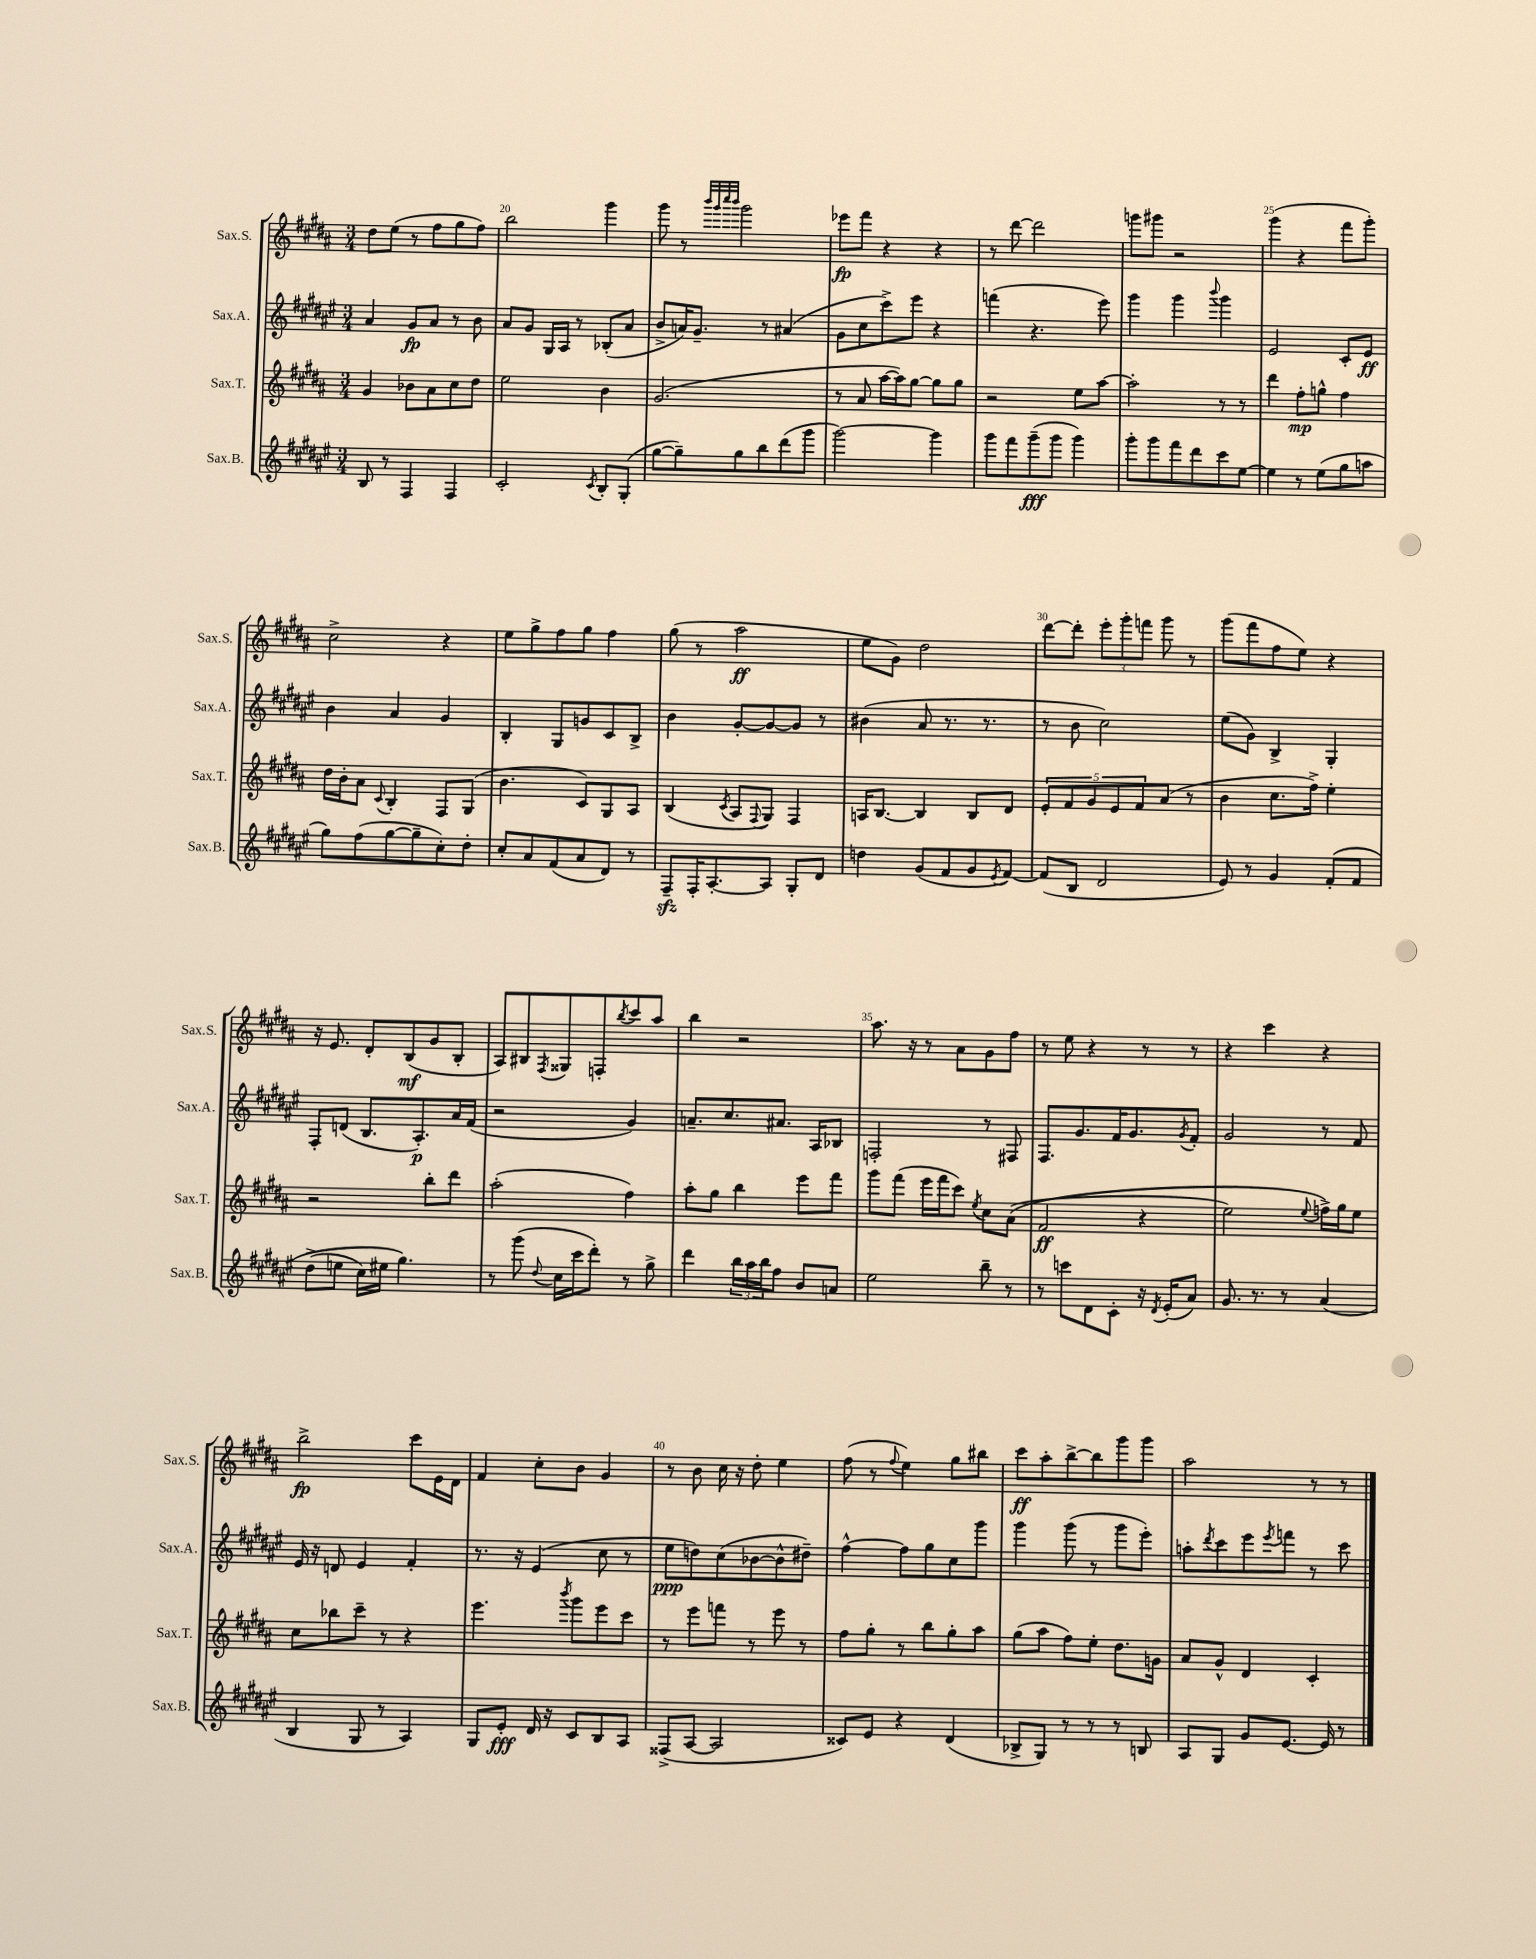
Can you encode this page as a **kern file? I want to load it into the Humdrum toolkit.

**kern	**dynam	**kern	**dynam	**kern	**dynam	**kern	**dynam
*part4	*part4	*part3	*part3	*part2	*part2	*part1	*part1
*staff4	*staff4	*staff3	*staff3	*staff2	*staff2	*staff1	*staff1
*I"Sax.B.	*	*I"Sax.T.	*	*I"Sax.A.	*	*I"Sax.S.	*
*I'Sax.B.	*	*I'Sax.T.	*	*I'Sax.A.	*	*I'Sax.S.	*
*clefG2	*	*clefG2	*	*clefG2	*	*clefG2	*
*k[f#c#g#d#a#e#]	*	*k[f#c#g#d#a#]	*	*k[f#c#g#d#a#e#]	*	*k[f#c#g#d#a#]	*
*M3/4	*	*M3/4	*	*M3/4	*	*M3/4	*
=19	=19	=19	=19	=19	=19	=19	=19
8B/	.	4g#/	.	4a#/	.	8dd#\L	.
8r	.	.	.	.	.	(8ee\J	.
4F#/	.	8b-X\L	.	8g#/L	fp	8r	.
.	.	8a#\	.	8a#/J	.	8ff#\L	.
4F#/	.	8cc#\	.	8r	.	8gg#\	.
.	.	8dd#\J	.	8b\	.	8ff#\J)	.
=20	=20	=20	=20	=20	=20	=20	=20
2c#'/	.	2ee\	.	8a#/L	.	2bb\	.
.	.	.	.	8g#/J	.	.	.
.	.	.	.	16G#/LL	.	.	.
.	.	.	.	16A#/JJ	.	.	.
.	.	.	.	8r	.	.	.
8qc#/	.	.	.	.	.	.	.
8B'/L	.	4b\	.	(8B-X'/L	.	4ggg#\	.
(8G#'/J	.	.	.	8a#/J	.	.	.
=21	=21	=21	=21	=21	=21	=21	=21
[8gg#\L	.	(2.g#/	.	8b^/L	.	8ggg#\	.
8gg#~\])	.	.	.	16an/K)	.	8r	.
.	.	.	.	8.g#~/J	.	.	.
.	.	.	.	.	.	32qqbbb/LLL	.
.	.	.	.	.	.	32qqggg#/	.
.	.	.	.	.	.	32qqcccc#/	.
.	.	.	.	.	.	32qqbbb/JJJ	.
8gg#\	.	.	.	.	.	2ggg#\	.
8bb\	.	.	.	8r	.	.	.
(8ddd#\	.	.	.	(4a#X/	.	.	.
8ggg#\J	.	.	.	.	.	.	.
=22	=22	=22	=22	=22	=22	=22	=22
[2ggg#\)	.	8r	.	8g#\L	.	8eee-X\L	fp
.	.	8a#/	.	8cc#\	.	8fff#\J	.
.	.	[16aa#\LL	.	8ccc#^\)	.	4r	.
.	.	16aa#\J])	.	.	.	.	.
.	.	[8gg#\J	.	8eee#\J	.	.	.
4ggg#\]	.	8gg#\L]	.	4r	.	4r	.
.	.	8gg#\J	.	.	.	.	.
=23	=23	=23	=23	=23	=23	=23	=23
8ggg#\L	.	2r	.	(4fffn\	.	8r	.
8fff#\	.	.	.	.	.	[8ddd#\	.
(8ggg#~\	fff	.	.	4.r	.	2ddd#\]	.
8ggg#\J	.	.	.	.	.	.	.
4ggg#\)	.	8ee\L	.	.	.	.	.
.	.	[8aa#\J	.	8eee#\)	.	.	.
=24	=24	=24	=24	=24	=24	=24	=24
8ggg#'\L	.	2aa#'\]	.	4ggg#\	.	8gggn\L	.
8ggg#\	.	.	.	.	.	8ggg#X\J	.
8fff#\	.	.	.	4ggg#\	.	2r	.
8ddd#\	.	.	.	.	.	.	.
.	.	.	.	8qqbbb/	.	.	.
8ccc#\	.	8r	.	4ggg#\	.	.	.
[8ee#\J	.	8r	.	.	.	.	.
=25	=25	=25	=25	=25	=25	=25	=25
4ee#\]	.	4ddd#\	.	2e#/	.	(4ggg#\	.
8r	.	8ff#'\L	mp	.	.	4r	.
(8ee#\L	.	8ggn^^\J	.	.	.	.	.
8gg#\	.	4ff#\	.	8c#'/L	.	8fff#\L	.
8aan\J	.	.	.	8e#/J	ff	8ggg#'\J)	.
!!LO:LB:g=z
=26	=26	=26	=26	=26	=26	=26	=26
8gg#\L)	.	16dd#\LL	.	4b\	.	2cc#^\	.
.	.	16b'\J	.	.	.	.	.
(8ff#\	.	8a#\J	.	.	.	.	.
.	.	8qqc#/	.	.	.	.	.
[8gg#\	.	4B'/	.	4a#/	.	.	.
8gg#~\]	.	.	.	.	.	.	.
8cc#'\)	.	8F#/L	.	4g#/	.	4r	.
8dd#'\J	.	(8G#/J	.	.	.	.	.
=27	=27	=27	=27	=27	=27	=27	=27
8cc#'/L	.	4.b\	.	4B'/	.	8ee\L	.
8a#/	.	.	.	.	.	8gg#^\	.
(8f#/	.	.	.	8G#/L	.	8ff#\	.
8a#/	.	8c#/L)	.	8gn/	.	8gg#\J	.
8d#/J)	.	8G#/	.	8c#/	.	4ff#\	.
8r	.	8A#/J	.	8B^/J	.	.	.
=28	=28	=28	=28	=28	=28	=28	=28
8F#zz~/L	.	(4B/	.	4b\	.	(8gg#\	.
16F#'/K	.	.	.	.	.	8r	.
[8.A#'/	.	.	.	.	.	.	.
.	.	8qc#/	.	.	.	.	.
.	.	8A#/L	.	[8g#'/L	.	2aa#\	ff
.	.	8qqF#/	.	.	.	.	.
8A#/J]	.	8G#/J)	.	8g#/_	.	.	.
8G#'/L	.	4F#/	.	8g#/J]	.	.	.
8d#/J	.	.	.	8r	.	.	.
=29	=29	=29	=29	=29	=29	=29	=29
4ddn\	.	16An/KL	.	(4b#X\	.	8ee\L	.
.	.	[8.B/J	.	.	.	.	.
.	.	.	.	.	.	8g#\J)	.
(8g#/L	.	4B/]	.	8a#/	.	2dd#\	.
8f#/	.	.	.	8.r	.	.	.
8g#/	.	8B/L	.	.	.	.	.
.	.	.	.	8.r	.	.	.
8qe#/	.	.	.	.	.	.	.
[8f#/J)	.	8d#/J	.	.	.	.	.
=30	=30	=30	=30	=30	=30	=30	=30
(8f#/L]	.	10e'/L	.	8r	.	[8ddd#\L	.
.	.	10f#/	.	.	.	.	.
8B/J	.	.	.	8b\	.	8ddd#'\J]	.
.	.	10g#/	.	.	.	.	.
2d#/	.	.	.	2cc#\)	.	12eee'\L	.
.	.	10e/	.	.	.	.	.
.	.	.	.	.	.	12ggg#'\	.
.	.	10f#/	.	.	.	.	.
.	.	.	.	.	.	12fffn\J	.
.	.	(8a#/J	.	.	.	8ggg#\	.
.	.	8r	.	.	.	8r	.
=31	=31	=31	=31	=31	=31	=31	=31
8e#/)	.	4b\	.	(8ee#\L	.	(8ggg#\L	.
8r	.	.	.	8g#\J)	.	8fff#\	.
4g#/	.	8.cc#\L	.	4B^/	.	8ff#\	.
.	.	.	.	.	.	8ee\J)	.
.	.	16ff#^\Jk)	.	.	.	.	.
(8f#'/L	.	4ee'\	.	4G#'/	.	4r	.
8f#/J	.	.	.	.	.	.	.
!!LO:LB:g=z
=32	=32	=32	=32	=32	=32	=32	=32
(8dd#^\L	.	2r	.	8F#'/L	.	16r	.
.	.	.	.	.	.	8.e/	.
8een\J	.	.	.	(8dn/J	.	.	.
16cc#\LL)	.	.	.	8.B/L	.	8d#'/L	.
16ee#X\JJ	.	.	.	.	.	.	.
4.gg#\)	.	.	.	.	.	(8B/	mf
.	.	.	.	8.A#'/)	p	.	.
.	.	8bb'\L	.	.	.	8g#/	.
.	.	8ddd#\J	.	16a#/L	.	8B'/J	.
.	.	.	.	(16f#/JJ	.	.	.
=33	=33	=33	=33	=33	=33	=33	=33
8r	.	(2aa#'\	.	2r	.	8A#/L)	.
(8ggg#\	.	.	.	.	.	8B#X/	.
8qqdd#/	.	.	.	.	.	8qF#/	.
16cc#\LL	.	.	.	.	.	8G##X/	.
16ccc#\J	.	.	.	.	.	.	.
8ddd#'\J)	.	.	.	.	.	8Fn'/	.
.	.	.	.	.	.	8qbb/	.
8r	.	4ff#\)	.	4g#/)	.	8ccc#/	.
8gg#^\	.	.	.	.	.	8aa#/J	.
=34	=34	=34	=34	=34	=34	=34	=34
4ddd#\	.	8aa#'\L	.	8.an~/L	.	4bb\	.
.	.	8gg#\J	.	.	.	.	.
.	.	.	.	8.cc#/	.	.	.
24bb\LL	.	4bb\	.	.	.	2r	.
24aa#\	.	.	.	.	.	.	.
24bb\J	.	.	.	.	.	.	.
8ff#\J	.	.	.	8.a#X/J	.	.	.
8b/L	.	8eee\L	.	.	.	.	.
.	.	.	.	16A#/KL	.	.	.
8an/J	.	8fff#\J	.	8B-X/J	.	.	.
=35	=35	=35	=35	=35	=35	=35	=35
2ee#\	.	8ggg#\L	.	2Fn'/	.	8.aa#\	.
.	.	(8fff#\J	.	.	.	.	.
.	.	.	.	.	.	16r	.
.	.	16eee\LL	.	.	.	8r	.
.	.	16fff#\J	.	.	.	.	.
.	.	8ccc#\J)	.	.	.	8a#\L	.
.	.	8qee/	.	.	.	.	.
8bb~\	.	8cc#\L	.	8r	.	8g#\	.
8r	.	((8a#\J	.	8F#X/	.	8ff#\J	.
=36	=36	=36	=36	=36	=36	=36	=36
8r	.	2f#/	ff	8.F#/L	.	8r	.
8cccn\L	.	.	.	.	.	8ee\	.
.	.	.	.	8.g#/	.	.	.
8d#\	.	.	.	.	.	4r	.
8c#'\J	.	.	.	16f#/K	.	.	.
.	.	.	.	8.g#/	.	.	.
16r	.	4r	.	.	.	8r	.
8qd#/	.	.	.	.	.	.	.
(16e#'/KL	.	.	.	.	.	.	.
.	.	.	.	8qg#/	.	.	.
8a#/J)	.	.	.	8f#'/J	.	8r	.
=37	=37	=37	=37	=37	=37	=37	=37
8.g#/	.	2ee\)	.	2g#/	.	4r	.
8.r	.	.	.	.	.	.	.
.	.	.	.	.	.	4ccc#\	.
8r	.	.	.	.	.	.	.
.	.	8qqee/	.	.	.	.	.
(4a#/	.	16ffn^\LL)	.	8r	.	4r	.
.	.	16gg#\J	.	.	.	.	.
.	.	8ee\J	.	8f#/	.	.	.
!!LO:LB:g=z
=38	=38	=38	=38	=38	=38	=38	=38
4B/	.	8cc#\L	.	16e#/	.	2bb^\	fp
.	.	.	.	16r	.	.	.
.	.	8bb-X\	.	8dn/	.	.	.
8G#/	.	8ccc#~\J	.	4e#/	.	.	.
8r	.	8r	.	.	.	.	.
4A#/)	.	4r	.	4f#'/	.	8ccc#\L	.
.	.	.	.	.	.	16e\L	.
.	.	.	.	.	.	16d#\JJ	.
=39	=39	=39	=39	=39	=39	=39	=39
8G#/L	.	4.eee\	.	8.r	.	4f#/	.
8e#'/J	fff	.	.	.	.	.	.
.	.	.	.	16r	.	.	.
16d#/	.	.	.	(4e#/	.	8cc#'\L	.
16r	.	.	.	.	.	.	.
.	.	8qbbb/	.	.	.	.	.
8c#/L	.	8ggg#\L	.	.	.	8b\J	.
8B/	.	8eee\	.	8cc#\	.	4g#/	.
8A#/J	.	8ccc#\J	.	8r	.	.	.
=40	=40	=40	=40	=40	=40	=40	=40
(8F##X^/L	.	8r	.	8ee#\L	ppp	8r	.
[8A#/J	.	8eee\L	.	8ddn\)	.	8b\	.
2A#/]	.	8fffn\J	.	(8cc#\	.	16cc#\	.
.	.	.	.	.	.	16r	.
.	.	8r	.	[8b-X\	.	8dd#'\	.
.	.	8eee\	.	8b-^^\]	.	4ee\	.
.	.	8r	.	8dd#X~\J)	.	.	.
=41	=41	=41	=41	=41	=41	=41	=41
8c##X/L)	.	8ff#\L	.	[4ff#^^\	.	(8ff#\	.
8e#/J	.	8gg#'\J	.	.	.	8r	.
.	.	.	.	.	.	8qqff#/	.
4r	.	8r	.	8ff#\L]	.	4ee\)	.
.	.	8bb\L	.	8gg#\	.	.	.
(4d#/	.	8gg#'\	.	8cc#\	.	8gg#\L	.
.	.	8aa#\J	.	8ggg#\J	.	8bb#X\J	.
=42	=42	=42	=42	=42	=42	=42	=42
8B-X^/L	.	(8gg#\L	.	4ggg#\	.	8ccc#\L	ff
8G#/J)	.	8aa#\J	.	.	.	8aa#'\	.
8r	.	8ff#\L)	.	(8ggg#\	.	[8bb^\	.
8r	.	8ee'\J	.	8r	.	8bb\]	.
8r	.	8.dd#\L	.	8ggg#\L	.	8ggg#\	.
8Bn/	.	.	.	8eee#'\J)	.	8ggg#\J	.
.	.	16gn\Jk	.	.	.	.	.
=43	=43	=43	=43	=43	=43	=43	=43
8A#/L	.	8a#/L	.	8aan'\L	.	2aa#\	.
.	.	.	.	8qddd#/	.	.	.
8G#/J	.	8g#^^/J	.	8ccc#\	.	.	.
8g#/L	.	4d#/	.	8eee#\	.	.	.
.	.	.	.	8qeee#/	.	.	.
[8.e#/J	.	.	.	8fffn\J	.	.	.
.	.	4c#'/	.	8r	.	8r	.
16e#/]	.	.	.	.	.	.	.
8r	.	.	.	8ccc#\	.	8r	.
==	==	==	==	==	==	==	==
*-	*-	*-	*-	*-	*-	*-	*-
